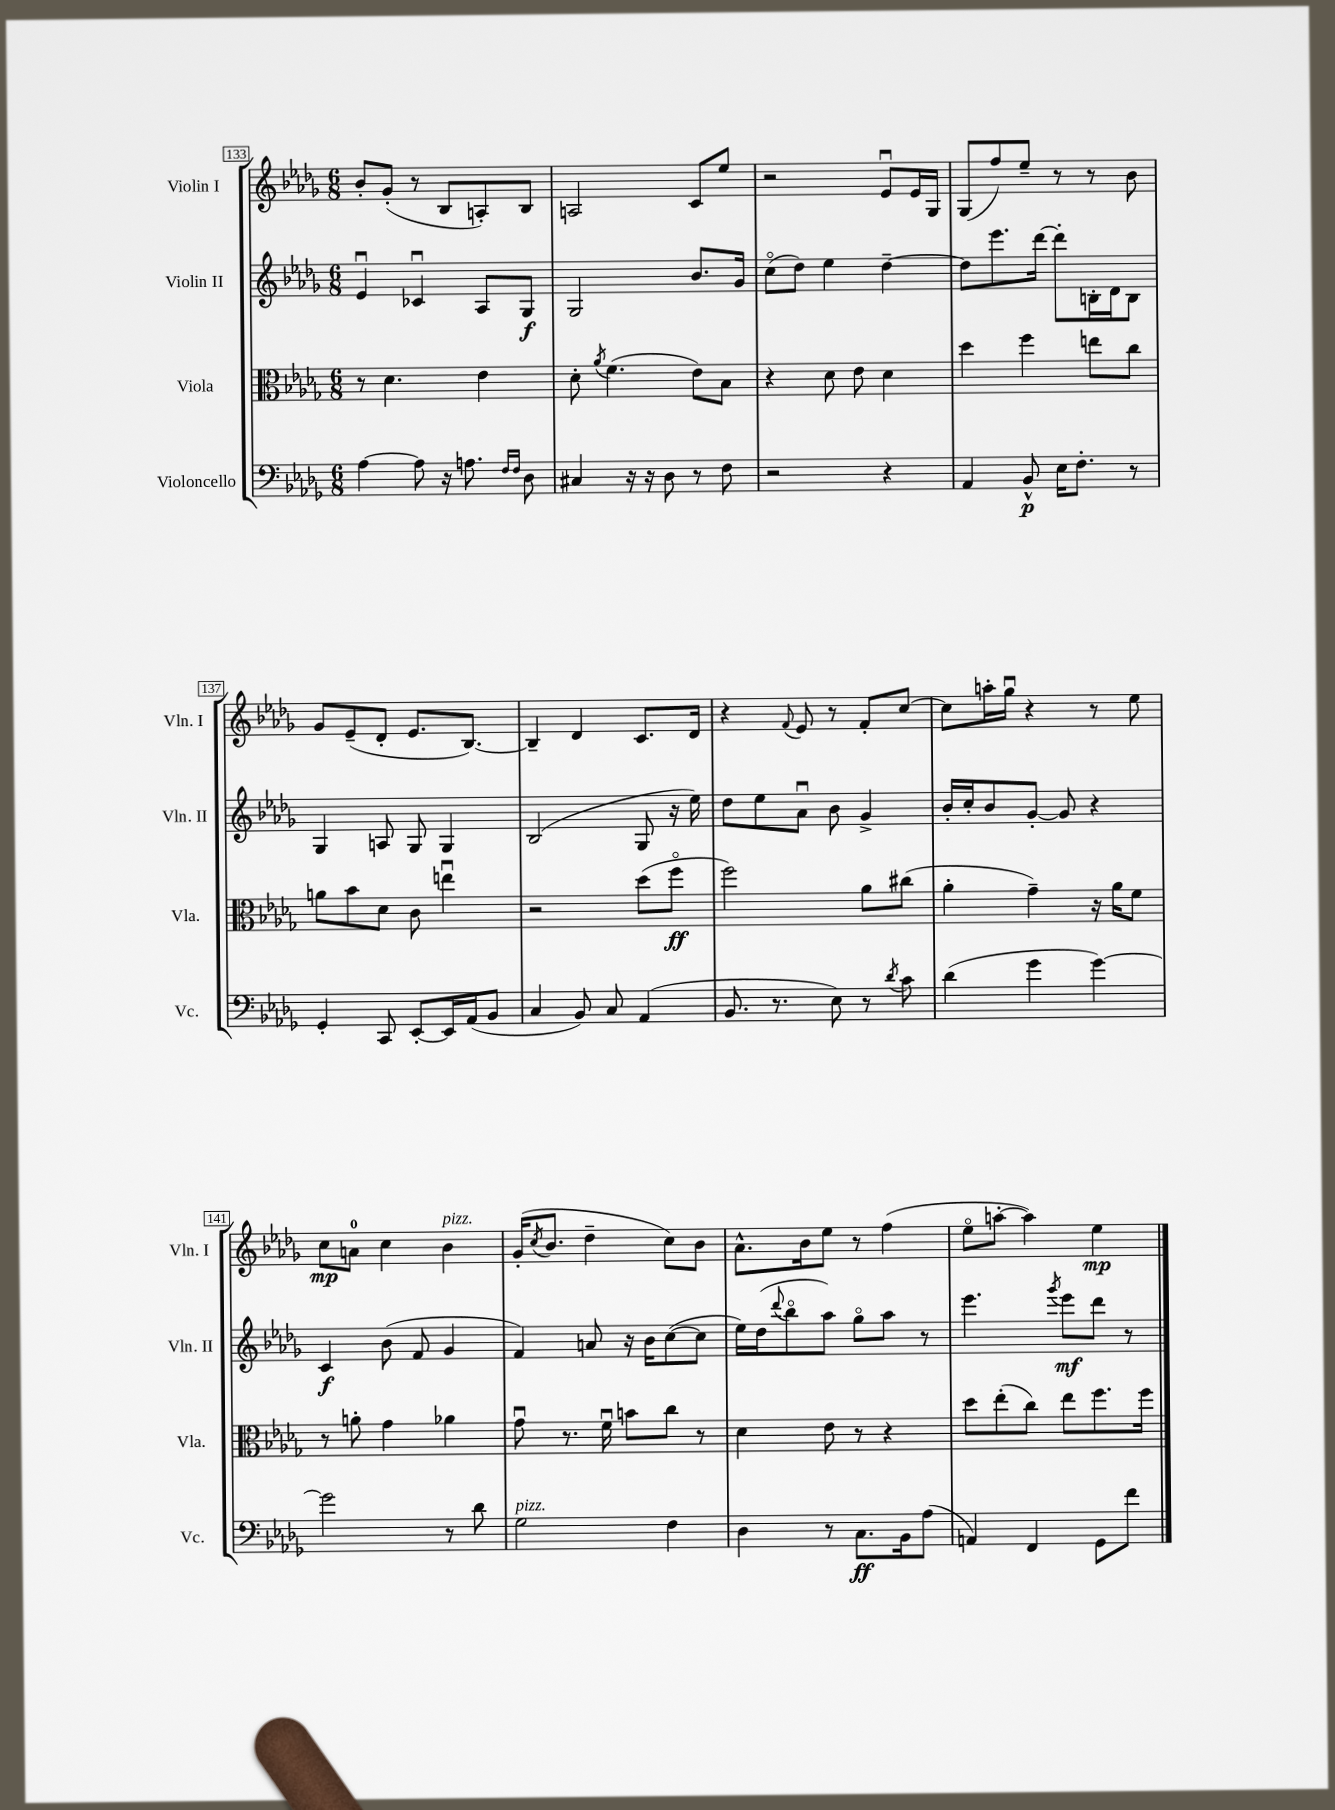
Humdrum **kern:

**kern	**kern	**kern	**kern
*staff4	*staff3	*staff2	*staff1
*clefF4	*clefC3	*clefG2	*clefG2
*k[b-e-a-d-g-]	*k[b-e-a-d-g-]	*k[b-e-a-d-g-]	*k[b-e-a-d-g-]
*M6/8	*M6/8	*M6/8	*M6/8
[4A-	8r	4e-u	8b-'
.	4.d-	.	(8g-'
8A-]	.	4c-u	8r
16r	.	.	8B-
8.A	.	.	.
.	4e-	8A-	8A')
16qqF	.	.	.
16qqF	.	.	.
8D-	.	8G-	8B-
=	=	=	=
4C#	8d-'	2G-	2A
.	8qa-	.	.
.	(4.f	.	.
16r	.	.	.
16r	.	.	.
8D-	.	.	.
8r	8e-)	8.b-	8c
8F	8B-	.	8ee-
.	.	16g-	.
=	=	=	=
2r	4r	(8cco	2r
.	.	8dd-)	.
.	8d-	4ee-	.
.	8e-	.	.
4r	4d-	[4dd-~	8e-u
.	.	.	16e-
.	.	.	16G-
=	=	=	=
4AA-	4dd-	8dd-]	(8G-
.	.	8.eee-	8ff)
8BB-^^	4ff	.	8ee-~
.	.	[16ddd-	.
16E-	.	8ddd-']	8r
8.F'	.	.	.
.	8ee	16B'	8r
.	.	16d-	.
8r	8cc	8B	8b-
=	=	=	=
4GG-'	8a	4G-	8g-
.	8b-	.	(8e-~
8CC	8d-	8A	8d-'
[8EE-'	8c	8G-	8.e-
16EE-]	4eeu	4G-	.
(16AA-	.	.	[8.B-)
8BB-	.	.	.
=	=	=	=
4C	2r	(2B-	4B-~]
8BB-)	.	.	4d-
8C	.	.	.
(4AA-	(8dd-	8G-	8.c
.	8ffo	16r	.
.	.	16ee-)	16d-
=	=	=	=
8.BB-	2ff)	8dd-	4r
.	.	8ee-	.
8.r	.	.	.
.	.	.	8qqf
.	.	8a-u	8e-
8E-)	.	8b-	8r
8r	8a-	4g-^	8f'
8qd-	.	.	.
8c	(8cc#	.	[8cc
=	=	=	=
(4d-	4a-'	16b-'	8cc]
.	.	16cc'	.
.	.	8b-	16aa'
.	.	.	16gg-u
4g-	4g-~)	[8g-'	4r
.	.	8g-]	.
[4g-)	16r	4r	8r
.	16a-	.	.
.	8f	.	8ee-
=	=	=	=
2g-]	8r	4c	8cc
.	8a'	.	8a
.	4g-	(8b-	4cc
.	.	8f	.
8r	4a-	4g-	4b-
8d-	.	.	.
=	=	=	=
2G-	8g-u	4f)	(16g-'
.	.	.	8qcc
.	.	.	8.b-
.	8.r	.	.
.	.	8a	4dd-~
.	16fu	.	.
.	8b	16r	.
.	.	16b-	.
4F	8cc	([8cc	8cc)
.	8r	8cc]	8b-
=	=	=	=
4D-	4d-	16ee-)	8.a-^^
.	.	(16dd-	.
.	.	8qqddd-	.
.	.	8bb-o	.
.	.	.	16b-
8r	8e-	8aa-)	8ee-
8.C	8r	8gg-o	8r
.	4r	8aa-	(4ff
16BB-	.	.	.
(8A-	.	8r	.
=	=	=	=
4AA)	8dd-	4.eee-	8ee-o
.	(8ee-'	.	[8aa'
4FF	8cc)	.	4aa])
.	.	8qggg-	.
.	8ee-	8eee-	.
8GG-	8.ff	8ddd-	4ee-
8f	.	8r	.
.	16ff	.	.
==	==	==	==
*-	*-	*-	*-
